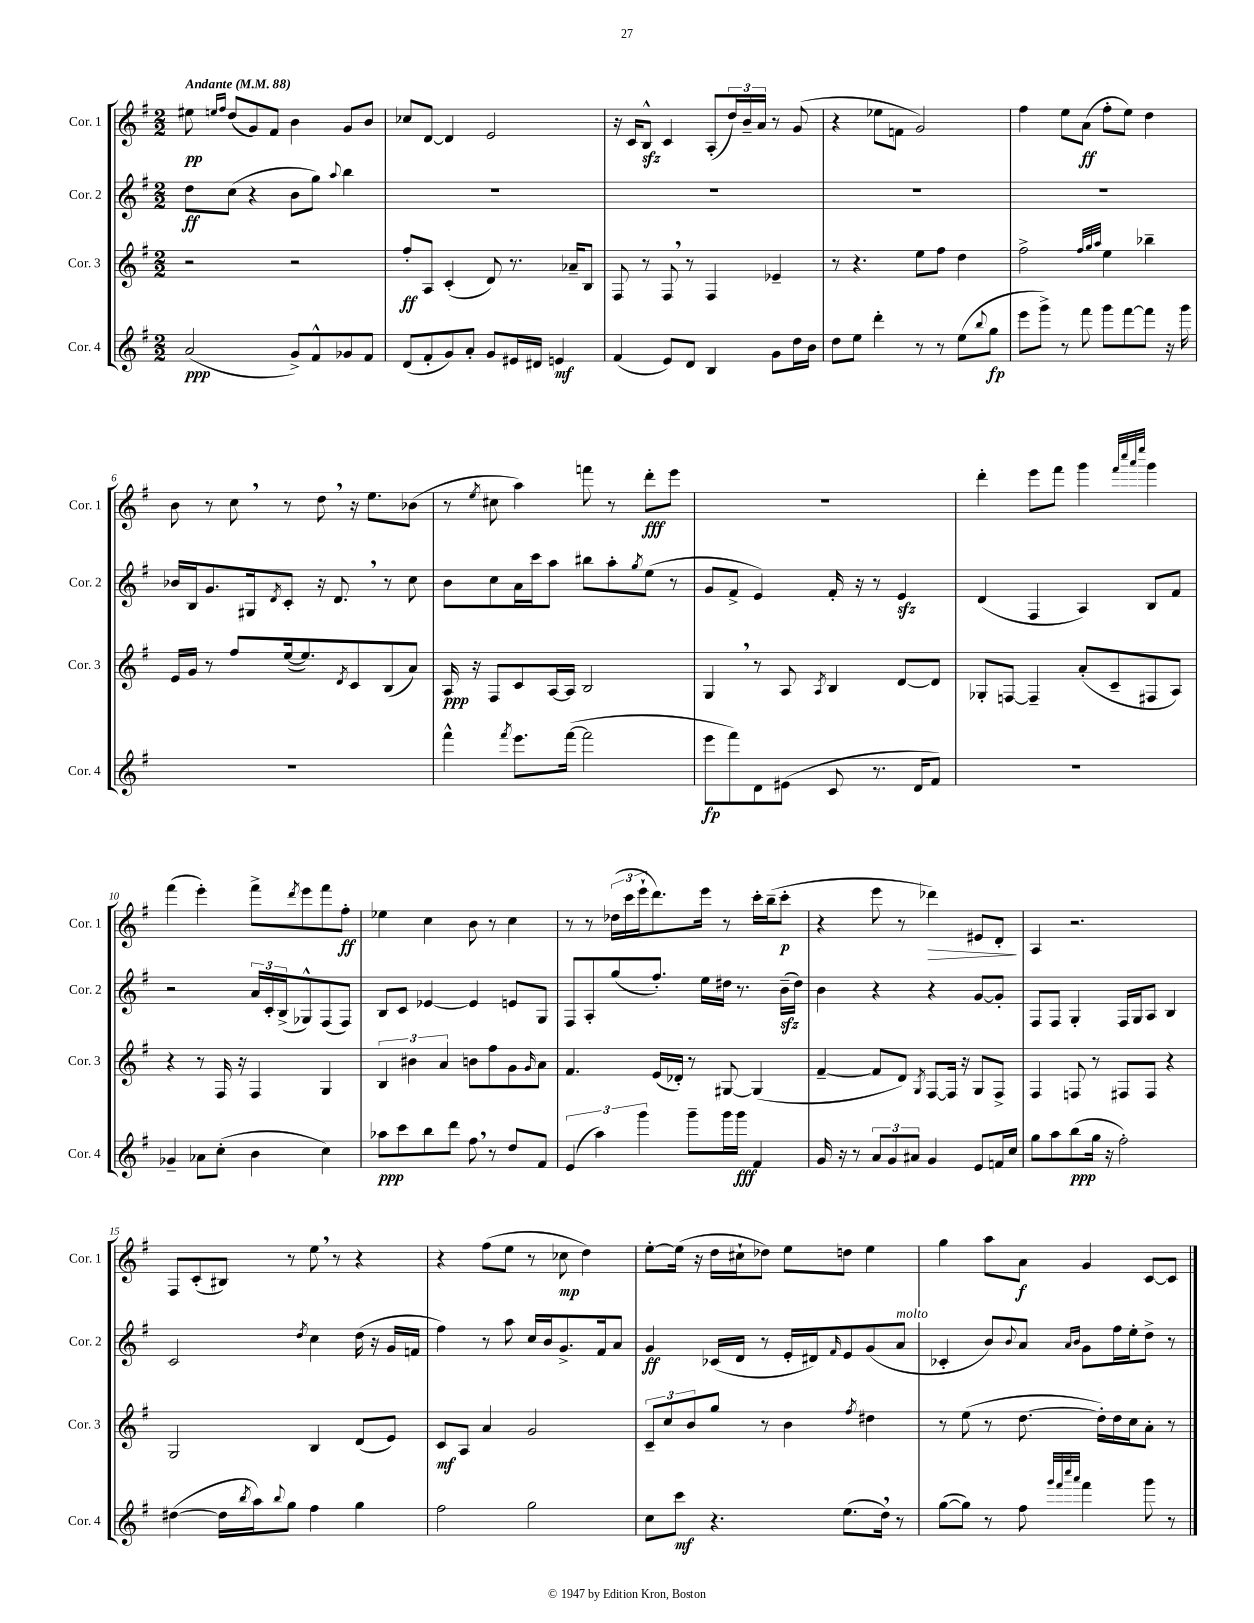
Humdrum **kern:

**kern	**dynam	**kern	**dynam	**kern	**dynam	**kern	**dynam
*part4	*part4	*part3	*part3	*part2	*part2	*part1	*part1
*staff4	*staff4	*staff3	*staff3	*staff2	*staff2	*staff1	*staff1
*I"Cor. 4	*	*I"Cor. 3	*	*I"Cor. 2	*	*I"Cor. 1	*
*I'Cor. 4	*	*I'Cor. 3	*	*I'Cor. 2	*	*I'Cor. 1	*
*clefG2	*	*clefG2	*	*clefG2	*	*clefG2	*
*k[f#]	*	*k[f#]	*	*k[f#]	*	*k[f#]	*
*M2/2	*	*M2/2	*	*M2/2	*	*M2/2	*
*MM88	*	*MM88	*	*MM88	*	*MM88	*
=1	=1	=1	=1	=1	=1	=1	=1
!	!	!	!	!	!	!LO:TX:a:B:t=Andante	!
(2a/	ppp	2r	.	8dd\L	ff	8ee#X\	pp
.	.	.	.	.	.	16qqeen/LL	.
.	.	.	.	.	.	16qqff#/JJ	.
.	.	.	.	(8cc\J	.	(8dd/L	.
.	.	.	.	4r	.	8g/)	.
.	.	.	.	.	.	8f#/J	.
8g^/L)	.	2r	.	8b\L	.	4b\	.
8f#^^/	.	.	.	8gg\J)	.	.	.
.	.	.	.	8qqaa/	.	.	.
8g-X/	.	.	.	4bb\	.	8g/L	.
8f#/J	.	.	.	.	.	8b/J	.
=2	=2	=2	=2	=2	=2	=2	=2
(8d/L	.	8ff#'/L	ff	1r	.	8cc-X/L	.
8f#'/	.	8A/J	.	.	.	[8d/J	.
8g/)	.	(4c'/	.	.	.	4d/]	.
8a'/J	.	.	.	.	.	.	.
8g/L	.	8d/)	.	.	.	2e/	.
16e#X/L	.	8.r	.	.	.	.	.
16d#X/JJ	.	.	.	.	.	.	.
4en/	mf	.	.	.	.	.	.
.	.	16a-X~/KL	.	.	.	.	.
.	.	8B/J	.	.	.	.	.
=3	=3	=3	=3	=3	=3	=3	=3
(4f#/	.	8F#/	.	1r	.	16r	.
.	.	.	.	.	.	16c/KL	.
.	.	8r	.	.	.	8Bzz^^/J	.
8e/L)	.	8F#,/	.	.	.	4c/	.
8d/J	.	8r	.	.	.	.	.
4B/	.	4F#/	.	.	.	(8A'/L	.
.	.	.	.	.	.	24dd/L)	.
.	.	.	.	.	.	24b~/	.
.	.	.	.	.	.	24a/JJ	.
8g\L	.	4e-X~/	.	.	.	8r	.
16dd\L	.	.	.	.	.	(8g/	.
16b\JJ	.	.	.	.	.	.	.
=4	=4	=4	=4	=4	=4	=4	=4
8dd\L	.	8r	.	1r	.	4r	.
8ee\J	.	4.r	.	.	.	.	.
4ddd'\	.	.	.	.	.	8ee-X\L	.
.	.	.	.	.	.	8fn\J	.
8r	.	8ee\L	.	.	.	2g/)	.
8r	.	8ff#\J	.	.	.	.	.
(8ee\L	.	4dd\	.	.	.	.	.
8qqbb/	.	.	.	.	.	.	.
8gg\J	fp	.	.	.	.	.	.
=5	=5	=5	=5	=5	=5	=5	=5
8eee\L	.	2ff#^\	.	1r	.	4ff#\	.
8ggg^\J)	.	.	.	.	.	.	.
8r	.	.	.	.	.	8ee\L	.
8fff#\	.	.	.	.	.	(8a\J	ff
.	.	32qqff#/LLL	.	.	.	.	.
.	.	32qqgg/	.	.	.	.	.
.	.	32qqaa/JJJ	.	.	.	.	.
8ggg\L	.	4ee\	.	.	.	8ff#'\L	.
[8fff#\	.	.	.	.	.	8ee\J)	.
8fff#\J]	.	4bb-X~\	.	.	.	4dd\	.
16r	.	.	.	.	.	.	.
16ggg\	.	.	.	.	.	.	.
!!LO:LB:g=z
=6	=6	=6	=6	=6	=6	=6	=6
1r	.	16e/LL	.	16b-X/LL	.	8b\	.
.	.	16g/JJ	.	16B/J	.	.	.
.	.	8r	.	8.g/	.	8r	.
.	.	8ff#/L	.	.	.	8cc,\	.
.	.	.	.	16G#X/k	.	.	.
.	.	.	.	8qd/	.	.	.
.	.	([16ee/k	.	8c'/J	.	8r	.
.	.	8.ee/])	.	.	.	.	.
.	.	.	.	16r	.	8dd,\	.
.	.	.	.	8.d,/	.	.	.
.	.	8qd/	.	.	.	.	.
.	.	8c/	.	.	.	16r	.
.	.	.	.	.	.	8.ee\L	.
.	.	(8B/	.	8r	.	.	.
.	.	8a/J)	.	8cc\	.	(8b-X\J	.
=7	=7	=7	=7	=7	=7	=7	=7
4fff#^^\	.	16A/	ppp	8b\L	.	8r	.
.	.	16r	.	.	.	.	.
.	.	.	.	.	.	8qee/	.
.	.	8F#/L	.	8cc\	.	8cc#X\	.
8qfff#/	.	.	.	.	.	.	.
8.eee\L	.	8c/	.	16a\L	.	4aa\)	.
.	.	.	.	16ccc\J	.	.	.
.	.	[16A/L	.	8aa\J	.	.	.
([16fff#\Jk	.	16A/JJ]	.	.	.	.	.
2fff#\]	.	2B/	.	8bb#X\L	.	8fffn\	.
.	.	.	.	8aa'\	.	8r	.
.	.	.	.	8qgg/	.	.	.
.	.	.	.	(8ee\J	.	8ddd'\L	fff
.	.	.	.	8r	.	8eee\J	.
=8	=8	=8	=8	=8	=8	=8	=8
8eee\L	fp	4G,/	.	8g/L	.	1r	.
8fff#\)	.	.	.	8f#^/J	.	.	.
8d\	.	8r	.	4e/)	.	.	.
(8e#X\J	.	8A/	.	.	.	.	.
.	.	8qA/	.	.	.	.	.
8c/	.	4B/	.	16f#'/	.	.	.
.	.	.	.	16r	.	.	.
8.r	.	.	.	8r	.	.	.
.	.	[8d/L	.	4ezz/	.	.	.
16d/KL	.	.	.	.	.	.	.
8f#/J)	.	8d/J]	.	.	.	.	.
=9	=9	=9	=9	=9	=9	=9	=9
1r	.	8G-X'/L	.	(4d/	.	4ddd'\	.
.	.	[8Fn/J	.	.	.	.	.
.	.	4F~/]	.	4F#/	.	8eee\L	.
.	.	.	.	.	.	8fff#\J	.
.	.	(8a'/L	.	4A/)	.	4ggg\	.
.	.	8c~/	.	.	.	.	.
.	.	.	.	.	.	32qqfff#/LLL	.
.	.	.	.	.	.	32qqcccc/	.
.	.	.	.	.	.	32qqaaa/	.
.	.	.	.	.	.	32qqeeee/JJJ	.
.	.	8F#X/	.	8B/L	.	4ggg\	.
.	.	8A/J)	.	8f#/J	.	.	.
!!LO:LB:g=z
=10	=10	=10	=10	=10	=10	=10	=10
4g-X~/	.	4r	.	2r	.	(4fff#\	.
8a-X\L	.	8r	.	.	.	4eee'\)	.
(8cc'\J	.	16F#/	.	.	.	.	.
.	.	16r	.	.	.	.	.
4b\	.	4F#/	.	24a/LL	.	8fff#^\L	.
.	.	.	.	24c'/	.	.	.
.	.	.	.	(24B^/J	.	.	.
.	.	.	.	.	.	8qddd/	.
.	.	.	.	8G-X^^/)	.	8eee\	.
4cc\)	.	4G/	.	(8F#/	.	8fff#\	.
.	.	.	.	8F#/J)	.	8ff#'\J	ff
=11	=11	=11	=11	=11	=11	=11	=11
8aa-X\L	ppp	6B/	.	8B/L	.	4ee-X\	.
8ccc\	.	.	.	8c/J	.	.	.
.	.	6b#X\	.	.	.	.	.
8bb\	.	.	.	[4e-X/	.	4cc\	.
.	.	6a/	.	.	.	.	.
8ddd\J	.	.	.	.	.	.	.
8ff#,\	.	8bn\L	.	4e-/]	.	8b\	.
8r	.	8ff#\	.	.	.	8r	.
8dd/L	.	8g\	.	8en/L	.	4cc\	.
.	.	16qqg/	.	.	.	.	.
8f#/J	.	8a\J	.	8G/J	.	.	.
=12	=12	=12	=12	=12	=12	=12	=12
(6e/	.	4.f#/	.	8F#/L	.	8r	.
.	.	.	.	8A'/	.	8r	.
6aa\)	.	.	.	.	.	.	.
.	.	.	.	(8gg/	.	(24dd-X\LL	.
.	.	.	.	.	.	24ccc\	.
6ggg\	.	.	.	.	.	24eee`\J	.
.	.	(16e/LL	.	8.ff#'/J)	.	8.ddd\)	.
.	.	16d-X'/JJ)	.	.	.	.	.
8ggg~\L	.	8r	.	.	.	.	.
.	.	.	.	16ee\LL	.	16eee\Jk	.
16ggg\L	.	[8G#X/	.	16dd#X\JJ	.	8r	.
16ggg\JJ	fff	.	.	8.r	.	.	.
4f#/	.	(4G#/]	.	.	.	16ccc'\LL	.
.	.	.	.	.	.	(16bb~\J	.
.	.	.	.	(16bzz~\LL	.	8ccc'\J	p
.	.	.	.	16dd#\JJ)	.	.	.
=13	=13	=13	=13	=13	=13	=13	=13
16g/	.	[4f#~/	.	4b\	.	4r	.
16r	.	.	.	.	.	.	.
8r	.	.	.	.	.	.	.
12a/L	.	8f#/L]	.	4r	.	8eee\	.
12g/	.	.	.	.	.	.	.
.	.	8d/J)	.	.	.	8r	.
12a#X/J	.	.	.	.	.	.	.
.	.	8qG/	.	.	.	.	.
!	!	!	!	!	!	!	!LO:HP:b
4g/	.	[8F#/L	.	4r	.	4ddd-X\)	>
.	.	16F#/Jk]	.	.	.	.	.
.	.	16r	.	.	.	.	.
8e/L	.	8G/L	.	[8g/L	.	8e#X/L	.
16fn/L	.	8F#^/J	.	8g'/J]	.	8d'/J	.
16cc/JJ	.	.	.	.	.	.	.
.	.	.	.	.	.	.	]
=14	=14	=14	=14	=14	=14	=14	=14
8gg\L	.	4F#/	.	8F#/L	.	4A/	.
8aa\	.	.	.	8F#/J	.	.	.
(8bb\	ppp	8Fn/	.	4G'/	.	2.r	.
16gg\Jk	.	8r	.	.	.	.	.
16r	.	.	.	.	.	.	.
2ff#'\)	.	8F#X/L	.	16F#/LL	.	.	.
.	.	.	.	16G/J	.	.	.
.	.	8F#/J	.	8A/J	.	.	.
.	.	4r	.	4B/	.	.	.
!!LO:LB:g=z
=15	=15	=15	=15	=15	=15	=15	=15
([4dd#X\	.	2G/	.	2c/	.	8F#/L	.
.	.	.	.	.	.	(8c'/	.
16dd#\LL]	.	.	.	.	.	8B#X/J)	.
8qbb/	.	.	.	.	.	.	.
16aa\J)	.	.	.	.	.	.	.
8qqbb/	.	.	.	.	.	.	.
8gg\J	.	.	.	.	.	8r	.
.	.	.	.	8qdd/	.	.	.
4ff#\	.	4B/	.	4cc\	.	8ee,\	.
.	.	.	.	.	.	8r	.
4gg\	.	(8d/L	.	(16dd\	.	4r	.
.	.	.	.	16r	.	.	.
.	.	8e/J)	.	16g/LL	.	.	.
.	.	.	.	16fn/JJ	.	.	.
=16	=16	=16	=16	=16	=16	=16	=16
2ff#\	.	8c/L	mf	4ff#\)	.	4r	.
.	.	8A/J	.	.	.	.	.
.	.	4a/	.	8r	.	(8ff#\L	.
.	.	.	.	8aa\	.	8ee\J	.
2gg\	.	2g/	.	16cc/LL	.	8r	.
.	.	.	.	16b/J	.	.	.
.	.	.	.	8.g^/	.	8cc-X\	mp
.	.	.	.	.	.	4dd\)	.
.	.	.	.	16f#/k	.	.	.
.	.	.	.	8a/J	.	.	.
=17	=17	=17	=17	=17	=17	=17	=17
8cc\L	.	12c~/L	.	4g/	ff	[8ee'\L	.
.	.	12cc/	.	.	.	.	.
8ccc\J	mf	.	.	.	.	(16ee\Jk]	.
.	.	12b/	.	.	.	.	.
.	.	.	.	.	.	16r	.
4.r	.	8gg/J	.	(16c-X/LL	.	16dd\LL	.
.	.	.	.	16d/JJ	.	16cc#X`\J	.
.	.	8r	.	8r	.	8dd-X\J)	.
.	.	4b\	.	16e'/LL	.	8ee\L	.
.	.	.	.	16d#X/J)	.	.	.
.	.	.	.	16qqf#/	.	.	.
(8.ee\L	.	.	.	8e/	.	8ddn\J	.
.	.	8qff#/	.	.	.	.	.
.	.	4dd#X\	.	(8g/	.	4ee\	.
16dd,\Jk)	.	.	.	.	.	.	.
!	!	!	!	!LO:TX:a:i:t=molto	!	!	!
8r	.	.	.	8a/J	.	.	.
=18	=18	=18	=18	=18	=18	=18	=18
([8gg\L	.	8r	.	4c-X'/	.	4gg\	.
8gg\J])	.	(8ee\	.	.	.	.	.
8r	.	8r	.	8b/L)	.	8aa\L	.
.	.	.	.	8qqb/	.	.	.
8ff#\	.	[8.dd\	.	8a/J	.	8a\J	f
32qqggg/LLL	.	.	.	.	.	.	.
32qqfff#/	.	.	.	.	.	.	.
32qqcccc/	.	.	.	16qqa/LL	.	.	.
32qqaaa/JJJ	.	.	.	16qqb/JJ	.	.	.
4fff#\	.	.	.	8g\L	.	4g/	.
.	.	16dd'\LL])	.	.	.	.	.
.	.	16dd\	.	16ff#\L	.	.	.
.	.	16cc\J	.	16ee'\J	.	.	.
8ggg\	.	8a'\J	.	8dd^\J	.	[8c/L	.
8r	.	8r	.	8r	.	8c/J]	.
==	==	==	==	==	==	==	==
*-	*-	*-	*-	*-	*-	*-	*-
